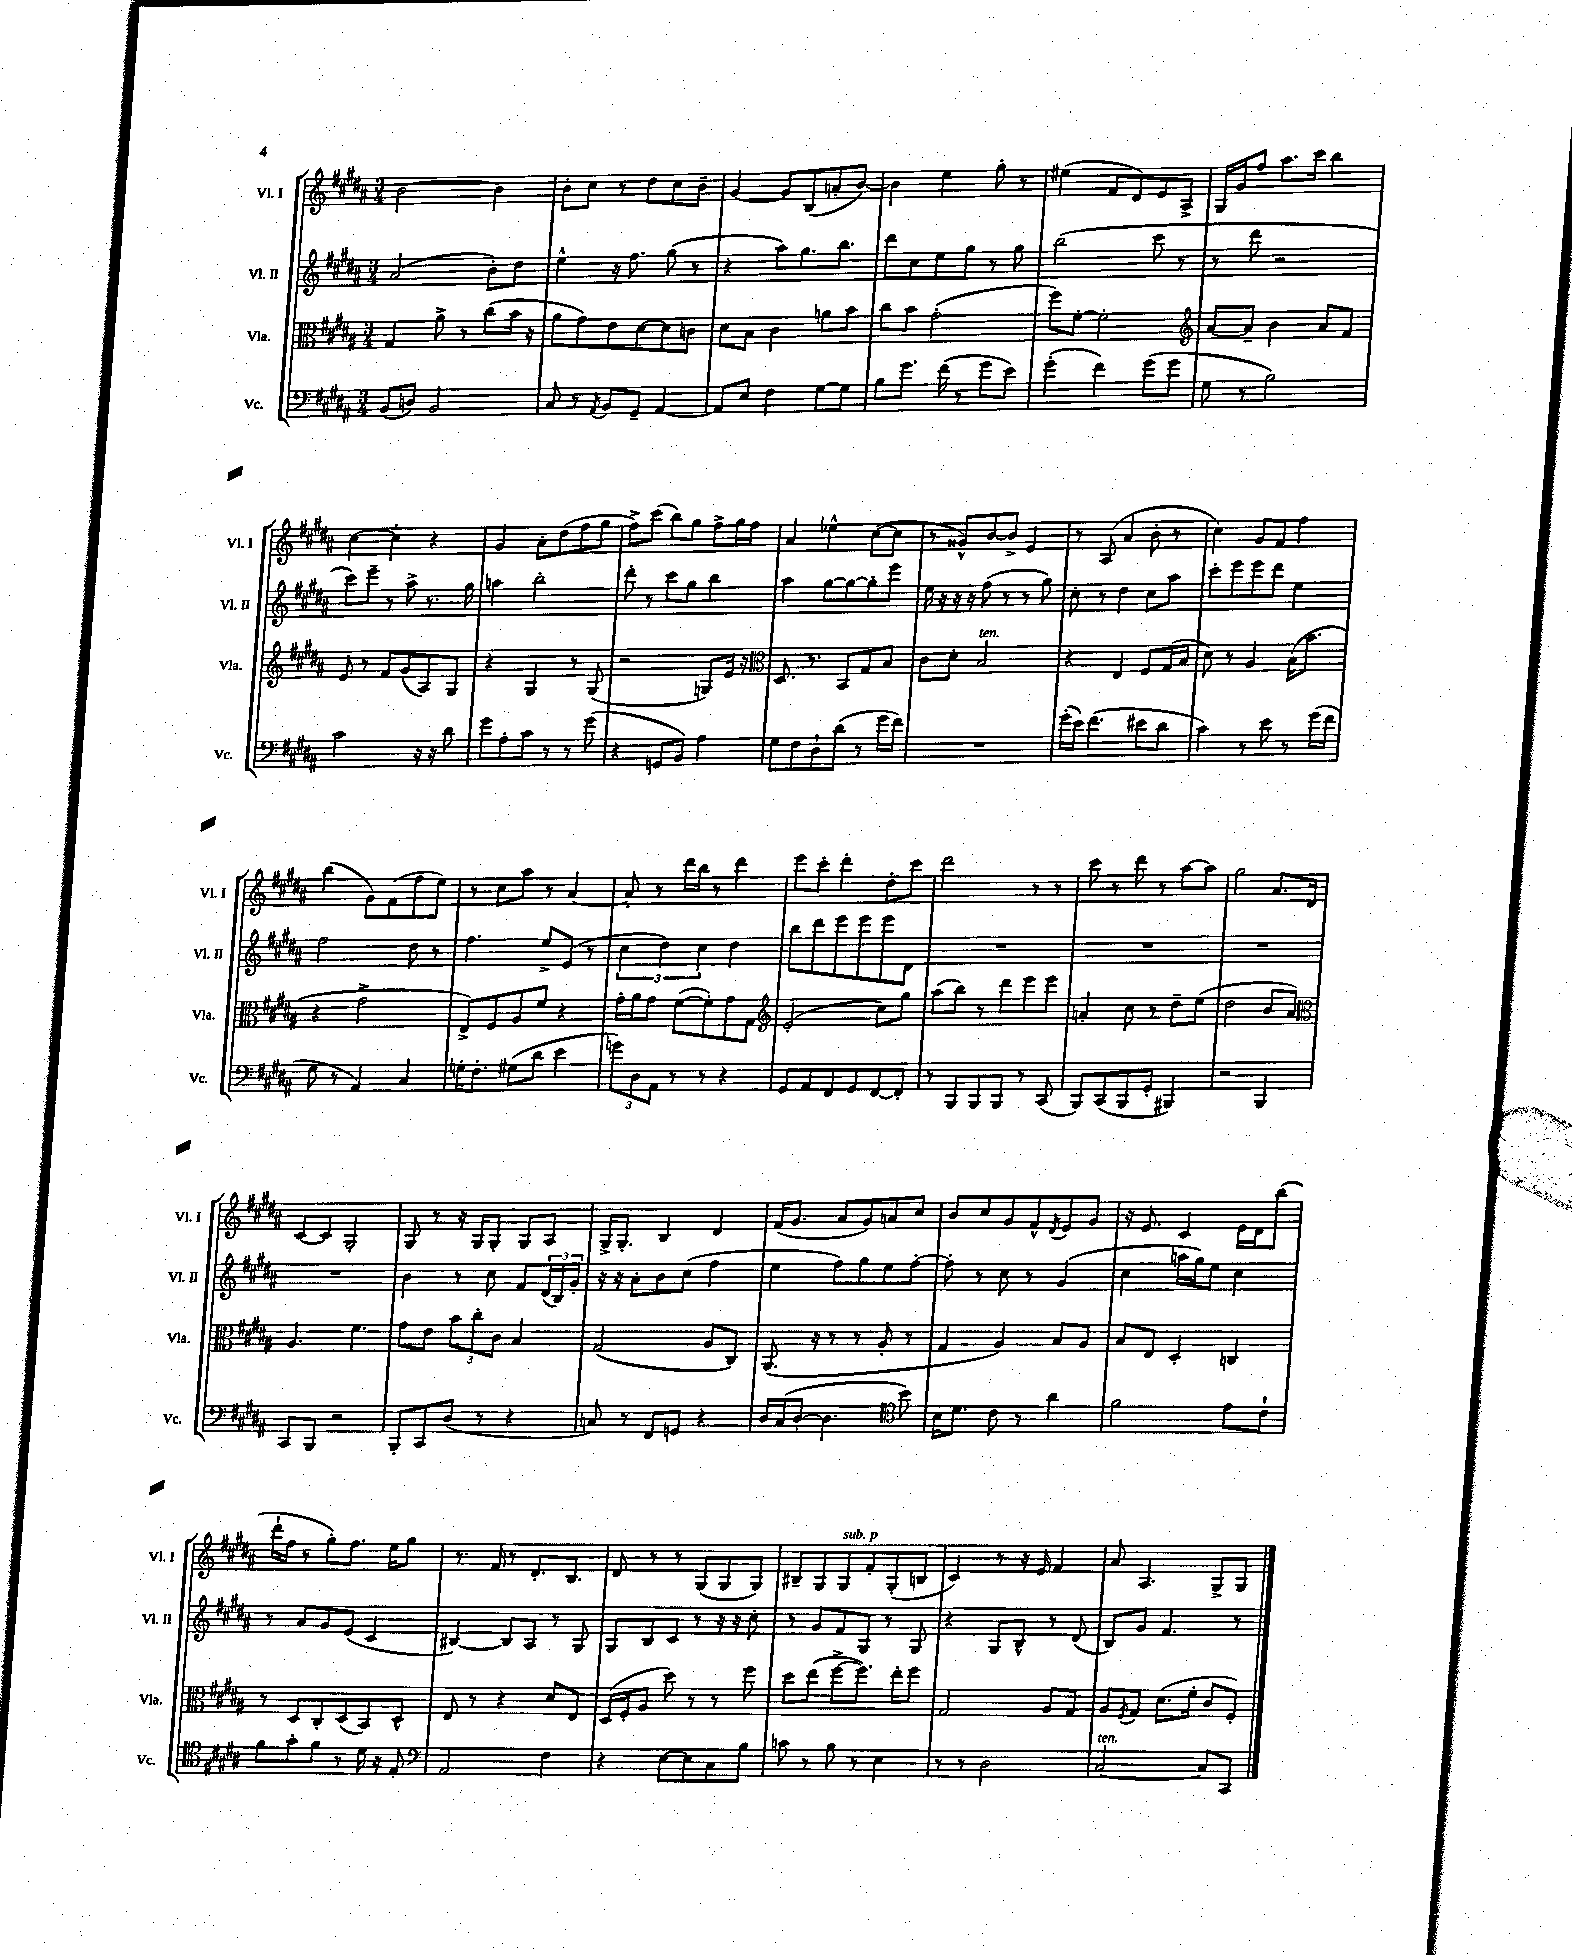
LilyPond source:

<<
\new StaffGroup <<
\new Staff = "s0" \with { instrumentName = "Vl. I" shortInstrumentName = "Vl. I" } {
    \clef treble \key b \major \numericTimeSignature \time 3/4
    b'2~ b'4 |
    b'8-. cis''8 r8 dis''8 cis''8 b'8-- |
    gis'4~ gis'8 b8( a'8-. b'8~) |
    b'4 e''4 gis''8-. r8 |
    eis''4( fis'8 dis'8) e'8 ais8-> |
    gis16 gis'16 fis''8 ais''8. cis'''16 b''4 |
    cis''4~ cis''4-. r4 |
    gis'4 ais'8-. dis''8( fis''8 gis''8 |
    fis''8->) cis'''8( b''8) gis''8 fis''8-> gis''16 fis''16 |
    ais'4 ees''4-^ cis''8~( cis''8 |
    r8 gisis'8-^) b'8~ b'8-> e'4 |
    r8 ais8( ais'4 b'8-. r8 |
    cis''4) gis'8 fis'8 fis''4 |
    b''4( gis'8) fis'8( fis''8 e''8) |
    r8 cis''8 ais''8 r8 ais'4~ |
    ais'8-. r8 dis'''16 b''16 r8 dis'''4 |
    e'''8 cis'''8-. dis'''4-. dis''8-. cis'''8 |
    dis'''2 r8 r8 |
    cis'''8 r8 dis'''8 r8 ais''8~ ais''8 |
    gis''2 ais'8. dis'16 |
    cis'8~ cis'8 gis2-. |
    gis8 r8 r16 gis16 gis8-. gis8 ais8 |
    gis16-> gis8.-. b4 dis'4 |
    fis'16( gis'8. ais'8 gis'8) a'8 cis''8 |
    b'8 cis''8 gis'8 fis'8-^ \acciaccatura { dis'8 } e'8 gis'8 |
    r16 e'8. cis'4 e'16 dis'16 b''8( |
    dis'''16-! fis''16 r8 gis''8-.) fis''8. e''16 gis''8 |
    r8. fis'16 r8 dis'8.-. b8. |
    dis'8 r8 r8 gis8( gis8 gis8) |
    bis8-- gis8 gis8^\markup { \italic "sub. p" } fis'8-. gis8-.( b8 |
    cis'4) r8 r16 e'16 fis'4 |
    ais'8 ais4. gis8-> gis8 \bar "|." |
}
\new Staff = "s1" \with { instrumentName = "Vl. II" shortInstrumentName = "Vl. II" } {
    \clef treble \key b \major \numericTimeSignature \time 3/4
    ais'2( b'8-.) dis''8 |
    e''4-^ r16 fis''8. gis''8( r8 |
    r4 ais''8) gis''8. b''8. |
    dis'''8 cis''8 e''8 gis''8 r8 gis''8 |
    b''2( cis'''8 r8 |
    r8 dis'''8 r2 |
    cis'''8) e'''8-- r8 ais''8-> r8. gis''16 |
    a''4 b''2-. |
    dis'''8-. r8 cis'''8 gis''8 b''4 |
    ais''4 gis''8~ gis''8~ gis''8-. e'''8 |
    e''16 r16 r16 r16 fis''8( r8 r8 gis''8) |
    cis''8-. r8 dis''4 cis''8 ais''8 |
    cis'''8-. e'''8 e'''8 dis'''8 e''4 |
    fis''2 dis''8 r8 |
    fis''4. e''8-> e'8( r8 |
    \tuplet 3/2 { cis''4 dis''4) cis''4 } dis''4 |
    b''8 dis'''8 e'''8 e'''8 e'''8 dis'8 |
    R2. |
    R2. |
    R2. |
    R2. |
    b'4 r8 cis''8 fis'8 \tuplet 3/2 { dis'16( b16) gis'16-. } |
    r16 r16 ais'8-. b'8 cis''8( fis''4 |
    e''4 fis''8) gis''8 e''8 fis''8~-. |
    fis''8-. r8 cis''8 r8 gis'4( |
    cis''4 a''16 gis''16) e''8 cis''4 |
    r8 ais'8 gis'8 e'8( cis'4 |
    bis4~) bis8 ais8 r8 gis8 |
    gis8 b8 cis'8 r8 r16 r16 cis''8-. |
    r8 gis'8 fis'8 gis8 r8 gis8 |
    r4 gis8 b8-^ r8 dis'8( |
    b8) gis'8 fis'4. r8 \bar "|." |
}
\new Staff = "s2" \with { instrumentName = "Vla." shortInstrumentName = "Vla." } {
    \clef alto \key b \major \numericTimeSignature \time 3/4
    gis4 ais'8-> r8 cis''8( b'16 r16 |
    ais'8 gis'8) e'8 dis'8~ dis'8 c'8 |
    dis'8 b8 cis'4 a'8 b'8 |
    cis''8 b'8 gis'2-.( |
    fis''8) fis'8~-. fis'2-. |
    \clef treble ais'8~ ais'8-- b'4 ais'8 fis'8 |
    e'8 r8 fis'8 gis'8( ais8) gis8 |
    r4 gis4 r8 gis8( |
    r2 g8) e'16 r16 |
    \clef alto dis8. r8. b,8 gis8 b8 |
    cis'8 dis'8-. b2^\markup { \italic "ten." } |
    r4 e4 fis8 gis16( b16 |
    dis'8) r8 ais4 b16( b'8. |
    r4 gis'2-> |
    e8->) fis8 ais8 fis'8 r4 |
    gis'16-. ais'16 gis'8 fis'8~( fis'8-.) gis'8 gis8 |
    \clef treble e'2-.( cis''8) gis''8 |
    ais''8( b''8) r8 dis'''8 e'''8 e'''8 |
    a'4-. cis''8 r8 dis''8-- e''8( |
    dis''2 b'8 ais'8) |
    \clef alto ais4. fis'4. |
    gis'8 e'8 \tuplet 3/2 { b'8 cis''8-. cis'8 } b4 |
    gis2( ais8 cis8) |
    ais,8.( r16 r8 r8 ais8-. r8 |
    gis4 ais4) b8 ais8 |
    b8 e8 dis4-. c4 |
    r8 dis8 cis8-. dis8( b,8) dis8-^ |
    e8 r8 r4 dis'8 e8 |
    dis16( fis16-. ais8 dis''8) r8 r8 fis''8 |
    dis''8 e''8( fis''8~-> fis''8.) e''16-. fis''8 |
    gis2 ais8 gis8 |
    ais8 \acciaccatura { fis8 } gis8 dis'8.( fis'16-. cis'8 fis8-.) \bar "|." |
}
\new Staff = "s3" \with { instrumentName = "Vc." shortInstrumentName = "Vc." } {
    \clef bass \key b \major \numericTimeSignature \time 3/4
    b,8( d8) b,2 |
    cis8 r8 \acciaccatura { ais,8 } b,8 gis,8-- ais,4~ |
    ais,8 e8 fis4 gis8~ gis8 |
    b8 gis'8. fis'16( r8 gis'8 e'8) |
    gis'4-.( fis'4) gis'8( gis'8 |
    gis8 r8 b2) |
    cis'2 r16 r16 dis'8 |
    gis'8 ais8-. cis'8 r8 r8 gis'8( |
    r4 g,8 b,8) ais4 |
    gis8 fis8 dis8-! dis'8( r8 gis'16 fis'16) |
    R2. |
    gis'16-.( e'16) fis'4.( eis'8 dis'8 |
    cis'4) r8 e'8 r8 gis'16( fis'16 |
    gis8 r8 ais,4) cis4 |
    g16-. fis8.-. gis8( dis'8 e'4 |
    \tuplet 3/2 { g'8) dis8 ais,8 } r8 r8 r4 |
    gis,8 ais,8 fis,8 gis,8 fis,8~ fis,8-. |
    r8 b,,8 b,,8 b,,8 r8 cis,8( |
    b,,8) cis,8( b,,8 gis,8-. bis,,4) |
    r2 b,,4 |
    cis,8 b,,8 r2 |
    b,,8-. cis,8 dis8( r8 r4 |
    c8) r8 fis,8 g,8 r4 |
    dis16 cis16( dis8~-. dis4. \clef tenor b'8) |
    b16 dis'8. cis'8 r8 ais'4 |
    fis'2 e'8 cis'8-! |
    fis'8 gis'8-. fis'8 r8 dis'16 r16 e8-. |
    \clef bass ais,2 fis4 |
    r4 e8~ e8 cis8 b8 |
    c'8 r8 b8 r8 e4 |
    r8 r8 dis2 |
    cis2~^\markup { \italic "ten." } cis8 cis,8 \bar "|." |
}
>>
>>
\layout { \context { \Score \remove "Bar_number_engraver" } }
